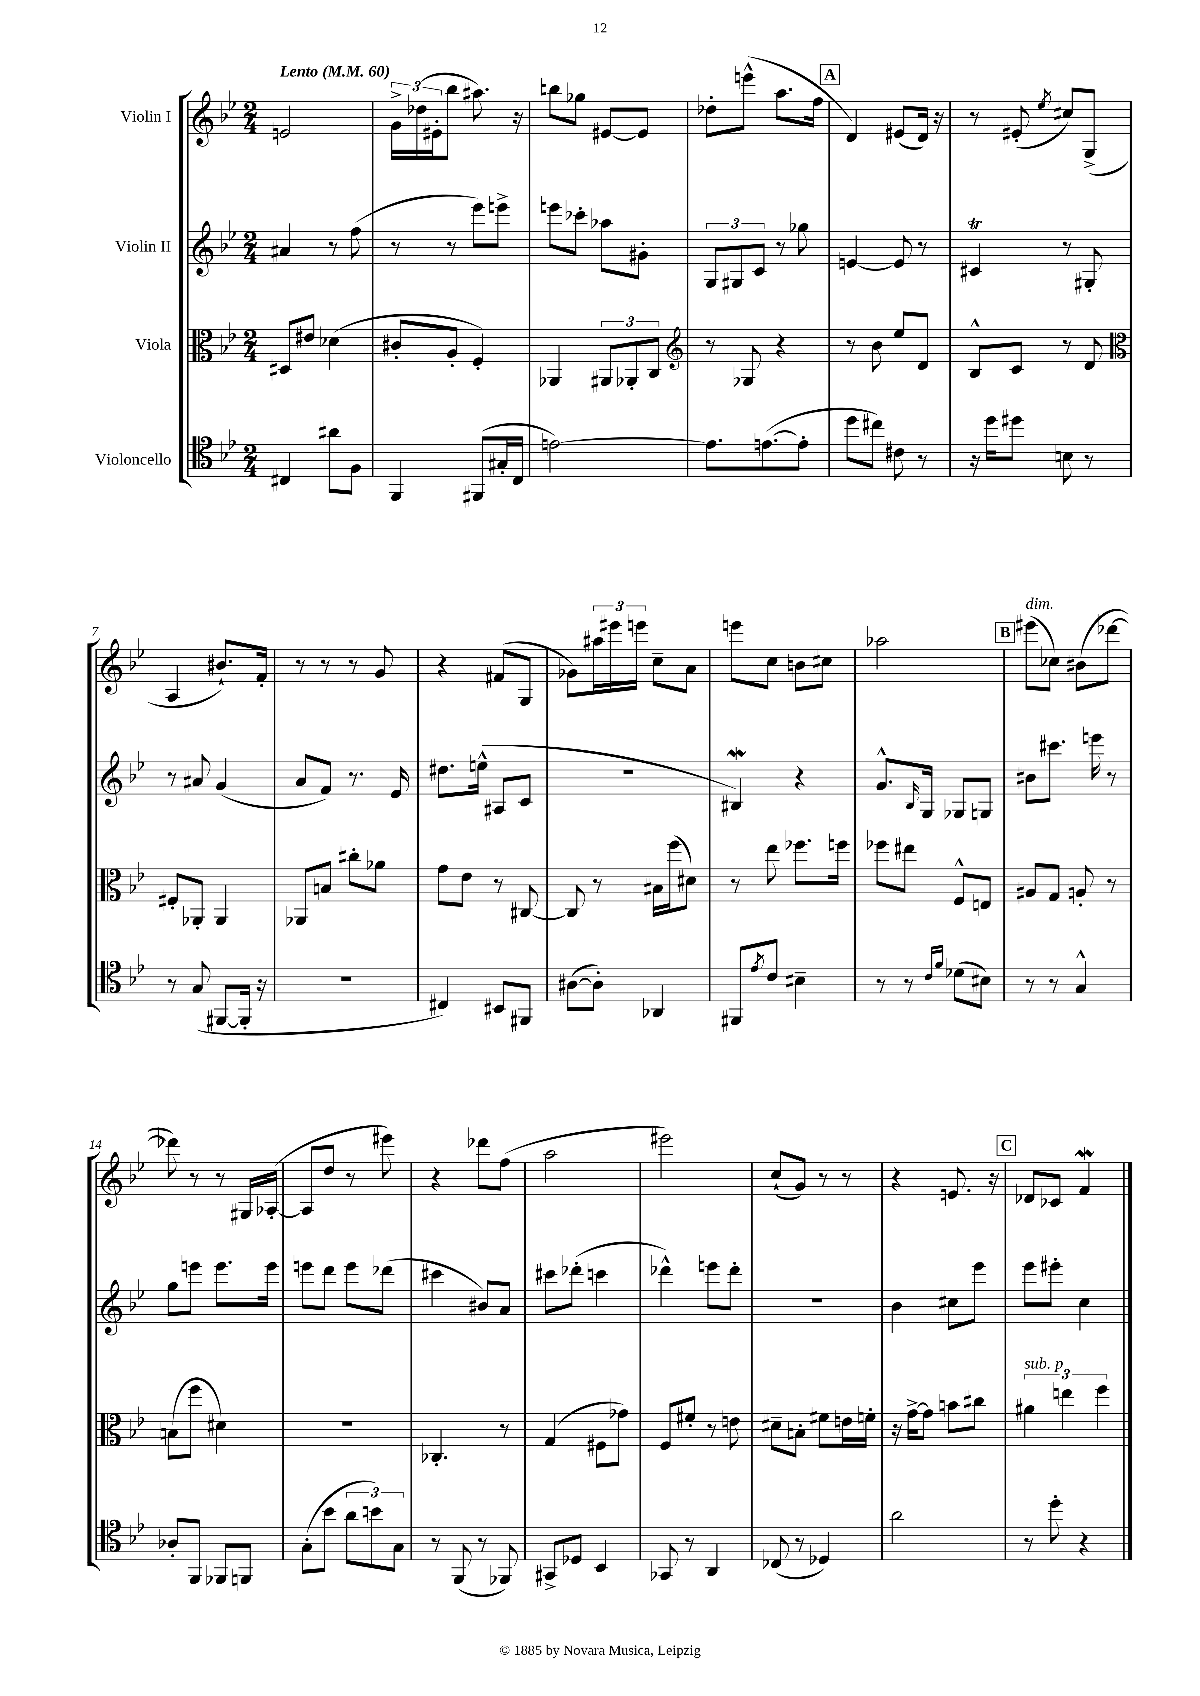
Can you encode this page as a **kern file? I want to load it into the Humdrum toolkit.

**kern	**kern	**kern	**kern
*staff4	*staff3	*staff2	*staff1
*clefC4	*clefC3	*clefG2	*clefG2
*k[b-e-]	*k[b-e-]	*k[b-e-]	*k[b-e-]
*M2/4	*M2/4	*M2/4	*M2/4
*MM60	*MM60	*MM60	*MM60
4C#	8D#	4a#	2e
.	8e#	.	.
8a#	(4d-	8r	.
8F	.	(8ff	.
=	=	=	=
4FF	8c#'	8r	24g^
.	.	.	(24dd-
.	.	.	24e#'
.	8A'	8r	8bb-
(8FF#	4F')	8eee-)	8.aa#)
16G#'	.	8eee^	.
16C	.	.	16r
=	=	=	=
[2e)	4AA-	8eee	8bb
.	.	8ccc-'	8gg-
.	12AA#	8aa-	[8e#
.	12AA-'	.	.
.	.	8g#'	8e#]
.	12C	.	.
=	=	=	=
*	*clefG2	*	*
8.e]	8r	12G	8dd-'
.	.	12G#	.
.	8G-	.	(8eee^^
.	.	12c	.
([8.e	.	.	.
.	4r	8r	8.aa
8e']	.	8gg-	.
.	.	.	16ff
=	=	=	=
8dd	8r	[4e	4d)
8cc#)	8b-	.	.
8c#	8ee-	8e]	(8e#
8r	8d	8r	16d)
.	.	.	16r
=	=	=	=
16r	8B-^^	4c#	8r
16dd	.	.	.
8dd#	8c	.	(8e#'
.	.	.	8qee-
8B	8r	8r	8cc#)
8r	8d	8G#'	(8G^
=	=	=	=
*	*clefC3	*	*
8r	8F#'	8r	4A
(8G	8AA-'	8a#	.
[8FF#	4AA-	(4g	8.b#`)
16FF#']	.	.	.
16r	.	.	16f'
=	=	=	=
2r	8AA-	8a	8r
.	8B	8f)	8r
.	8cc#'	8.r	8r
.	8a-	.	8g
.	.	16e-	.
=	=	=	=
4C#)	8g	8.dd#	4r
.	8e-	.	.
.	.	(16ee^^	.
8BB#	8r	8A#	(8f#
8FF#	[8C#	8c	8G
=	=	=	=
([8A#	8C#]	2r	8g-)
8A#'])	8r	.	24aa#
.	.	.	24eee#
.	.	.	24eee
4AA-	16B#	.	8cc~
.	(16ff	.	.
.	8d#)	.	8a
=	=	=	=
8FF#	8r	4B#)	8eee
8qe-	.	.	.
8c	8ee-	.	8cc
4B#~	8.ff-	4r	8b
.	.	.	8cc#
.	16ff	.	.
=	=	=	=
8r	8ff-	8.g^^	2aa-
8r	8ee#	.	.
.	.	16qqB-	.
.	.	16G	.
16qqc	.	.	.
16qqf	.	.	.
(8d-	8F^^	8G-	.
8B#)	8E	8G	.
=	=	=	=
8r	8A#	8b#	(8eee#
8r	8G	8.ccc#	8cc-)
4G^^	8A'	.	(8b#
.	.	16eee	.
.	8r	8r	[8ddd-
=	=	=	=
8A-'	(8B	8gg	8ddd-])
8FF	8ff	8eee	8r
8FF-	4d#)	8.eee	8r
8FF	.	.	16G#
.	.	16eee	([16A-'
=	=	=	=
(8G'	2r	8eee	8A-]
8b-	.	8ddd	8dd
12a	.	8eee	8r
12b)	.	.	.
.	.	(8ddd-	8eee#)
12G	.	.	.
=	=	=	=
8r	4.C-'	4ccc#	4r
(8FF	.	.	.
8r	.	8b#)	8ddd-
8FF-)	8r	8a	(8ff
=	=	=	=
8GG#^	(4G	8ccc#	2aa
8D-	.	(8ddd-'	.
4BB-	8F#	4ccc	.
.	8g-)	.	.
=	=	=	=
8GG-	8F	4ddd-^^)	2eee#)
8r	8f#'	.	.
4AA	8r	8eee	.
.	8e	8ddd-'	.
=	=	=	=
(8C-	8d#~	2r	(8cc`
8r	8B'	.	8g)
4D-)	8f#	.	8r
.	16e	.	8r
.	16f'	.	.
=	=	=	=
2a	16r	4b-	4r
.	[16g^	.	.
.	8g]	.	.
.	8b	8cc#	8.e
.	8cc#	8eee-	.
.	.	.	16r
=	=	=	=
8r	6a#	8eee-	8d-
8dd'	.	8eee#'	8c-
.	6ee	.	.
4r	.	4cc	4f
.	6ff	.	.
==	==	==	==
*-	*-	*-	*-
